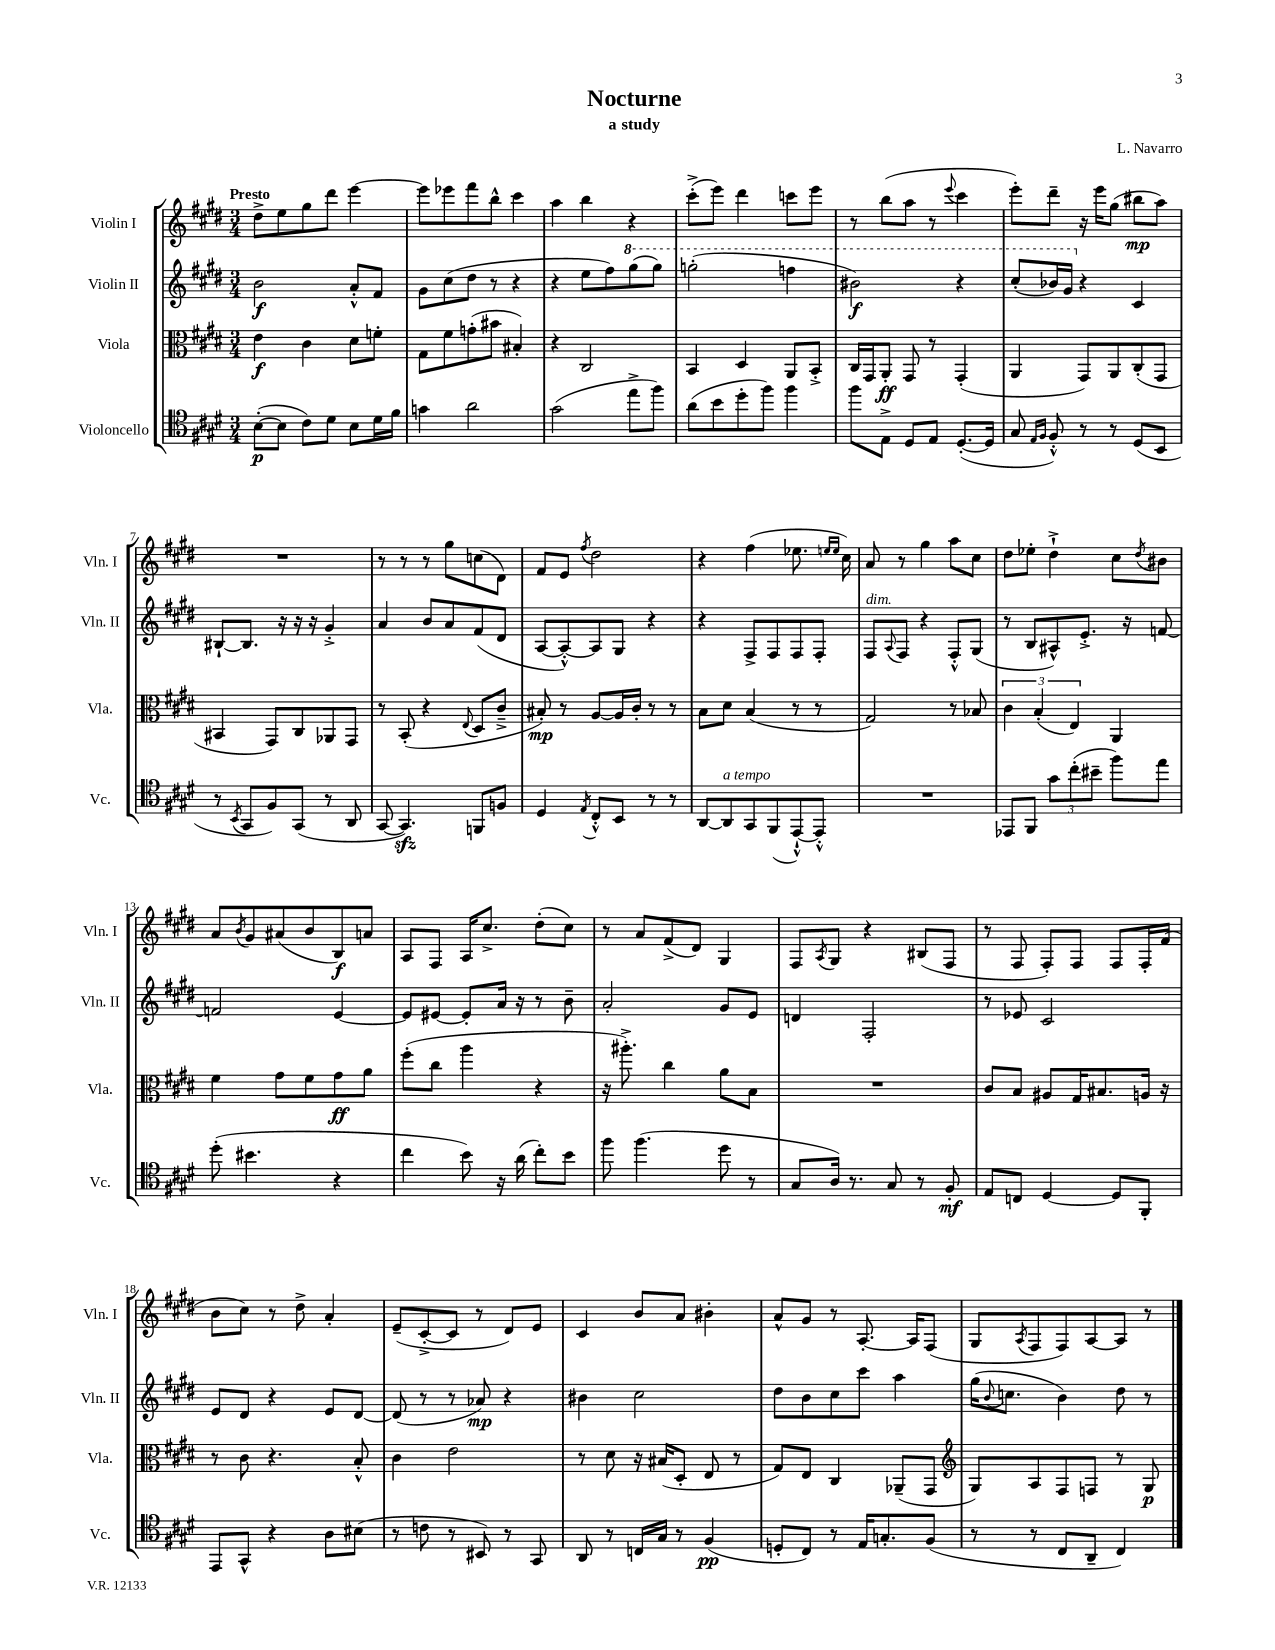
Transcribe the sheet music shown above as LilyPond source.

\header { title = "Nocturne" composer = "L. Navarro" subtitle = "a study" }
<<
\new StaffGroup <<
\new Staff = "s0" \with { instrumentName = "Violin I" shortInstrumentName = "Vln. I" } {
    \clef treble \key e \major \numericTimeSignature \time 3/4 \tempo "Presto"
    dis''8-> e''8 gis''8 dis'''8 e'''4~ |
    e'''8 ees'''8 fis'''8 b''8-^ cis'''4 |
    a''4 b''4 r4 |
    cis'''8-.->( e'''8) dis'''4 c'''8 e'''8 |
    r8 b''8( a''8 r8 \appoggiatura { e'''8 } cis'''4 |
    e'''8-.) dis'''8-- r16 e'''16 gis''8( bis''8\mp a''8) |
    R2. |
    r8 r8 r8 gis''8 c''8( dis'8) |
    fis'8 e'8 \acciaccatura { fis''8 } dis''2 |
    r4 fis''4( ees''8. \grace { e''16 e''16 } cis''16) |
    a'8 r8 gis''4 a''8 cis''8 |
    dis''8 ees''8-. dis''4-!-> cis''8 \acciaccatura { dis''8 } bis'8 |
    a'8 \acciaccatura { b'8 } gis'8 ais'8( b'8 b8\f) a'8 |
    a8 fis8 a16 cis''8.-> dis''8-.( cis''8) |
    r8 a'8 fis'8->( dis'8) gis4 |
    fis8 \acciaccatura { a8 } gis8 r4 bis8( fis8 |
    r8 fis8 fis8-.) fis8 fis8 fis16-. fis'16( |
    b'8 cis''8) r8 dis''8-> a'4-. |
    e'8--( cis'8~-.-> cis'8 r8 dis'8) e'8 |
    cis'4 b'8 a'8 bis'4-. |
    a'8-^ gis'8 r8 a8.~-. a16 fis8( |
    gis8 \acciaccatura { a8 } fis8 fis8) a8~ a8 r8 \bar "|." |
}
\new Staff = "s1" \with { instrumentName = "Violin II" shortInstrumentName = "Vln. II" } {
    \clef treble \key e \major \numericTimeSignature \time 3/4
    b'2\f a'8-.-^ fis'8 |
    gis'8 cis''8( dis''8 r8 r4 |
    r4 e''8 fis''8) \ottava #1 gis'''8( gis'''8) |
    g'''2-.( f'''4 |
    bis''2\f) r4 |
    cis'''8-.( bes''16) gis''16 \ottava #0 r4 cis'4 |
    bis8~-! bis8. r16 r16 r16 gis'4-.-> |
    a'4 b'8 a'8 fis'8( dis'8 |
    a8~ a8~-.-^) a8 gis8 r4 |
    r4 fis8-> fis8 fis8 fis8-. |
    fis8^\markup { \italic "dim." } \appoggiatura { a8 } fis8 r4 fis8-.-^ gis8( |
    r8 b8 ais8-^) e'8.-.-> r16 f'8~ |
    f'2 e'4~ |
    e'8 eis'8~ eis'8-. a'16 r16 r8 b'8-- |
    a'2-. gis'8 e'8 |
    d'4 fis2-. |
    r8 ees'8 cis'2 |
    e'8 dis'8 r4 e'8 dis'8~ |
    dis'8( r8 r8 aes'8\mp) r4 |
    bis'4 cis''2 |
    dis''8 b'8 cis''8 cis'''8 a''4 |
    gis''16( \appoggiatura { b'8 } c''8. b'4) dis''8 r8 \bar "|." |
}
\new Staff = "s2" \with { instrumentName = "Viola" shortInstrumentName = "Vla." } {
    \clef alto \key e \major \numericTimeSignature \time 3/4
    e'4\f cis'4 dis'8 f'8-. |
    gis8 fis'8 g'8-.( bis'8 bis4-.) |
    r4 cis2 |
    b,4 dis4 a,8 b,8-.-> |
    cis16 gis,16 a,8-.\ff gis,8 r8 gis,4-.( |
    a,4 gis,8) a,8 cis8-.( gis,8 |
    bis,4 gis,8) cis8 aes,8 gis,8 |
    r8 b,8-.( r4 \appoggiatura { e8 } dis8 cis'8---> |
    bis8-.\mp) r8 a8~ a16 cis'16-. r8 r8 |
    b8 dis'8 b4( r8 r8 |
    gis2) r8 bes8 |
    \tuplet 3/2 { cis'4 b4-.( e4) } a,4 |
    fis'4 gis'8 fis'8 gis'8\ff a'8 |
    fis''8-.( cis''8 a''4 r4 |
    r16 ais''8.-.->) cis''4 a'8 b8 |
    R2. |
    cis'8 b8 ais8 gis16 bis8. a16 r16 |
    r8 cis'8 r4. b8-.-^ |
    cis'4 e'2 |
    r8 dis'8 r16 bis16( dis8-. e8 r8 |
    gis8) e8 cis4 aes,8--( gis,8 |
    \clef treble gis8) a8 fis8 f8 r8 gis8\p \bar "|." |
}
\new Staff = "s3" \with { instrumentName = "Violoncello" shortInstrumentName = "Vc." } {
    \clef tenor \key e \major \numericTimeSignature \time 3/4
    b8~-.\p( b8 cis'8) dis'8 b8 dis'16 fis'16 |
    g'4 a'2 |
    gis'2( e''8-> fis''8) |
    a'8( b'8 dis''8-. fis''8) fis''4 |
    fis''8 e8-> dis8 e8 dis8.~-.( dis16 |
    gis8 \grace { e16 fis16 } fis8-.-^) r8 r8 dis8( b,8 |
    r8 \acciaccatura { b,8 } gis,8 fis8) gis,8( r8 a,8 |
    gis,8~ gis,4.\sfz) f,8 f8 |
    dis4 \acciaccatura { e8 } cis8-.-^ b,8 r8 r8 |
    a,8~ a,8^\markup { \italic "a tempo" } gis,8 fis,8( e,8~-!-^) e,8-.-^ |
    R2. |
    ees,8 fis,8 \tuplet 3/2 { gis'8 cis''8-.( bis'8-- } fis''8) e''8 |
    dis''8-.( bis'4. r4 |
    cis''4 b'8) r16 a'16( cis''8-.) b'8 |
    fis''8 fis''4.( dis''8 r8 |
    gis8 a16) r8. gis8 r8 fis8-.\mf |
    e8 c8 dis4~ dis8 fis,8-. |
    e,8 gis,8-^ r4 a8 bis8( |
    r8 c'8 r8 bis,8) r8 gis,8 |
    a,8 r8 c16 gis16 r8 fis4\pp( |
    d8-. cis8) r8 e16 g8.-. fis8( |
    r8 r8 cis8 a,8-- cis4) \bar "|." |
}
>>
>>
